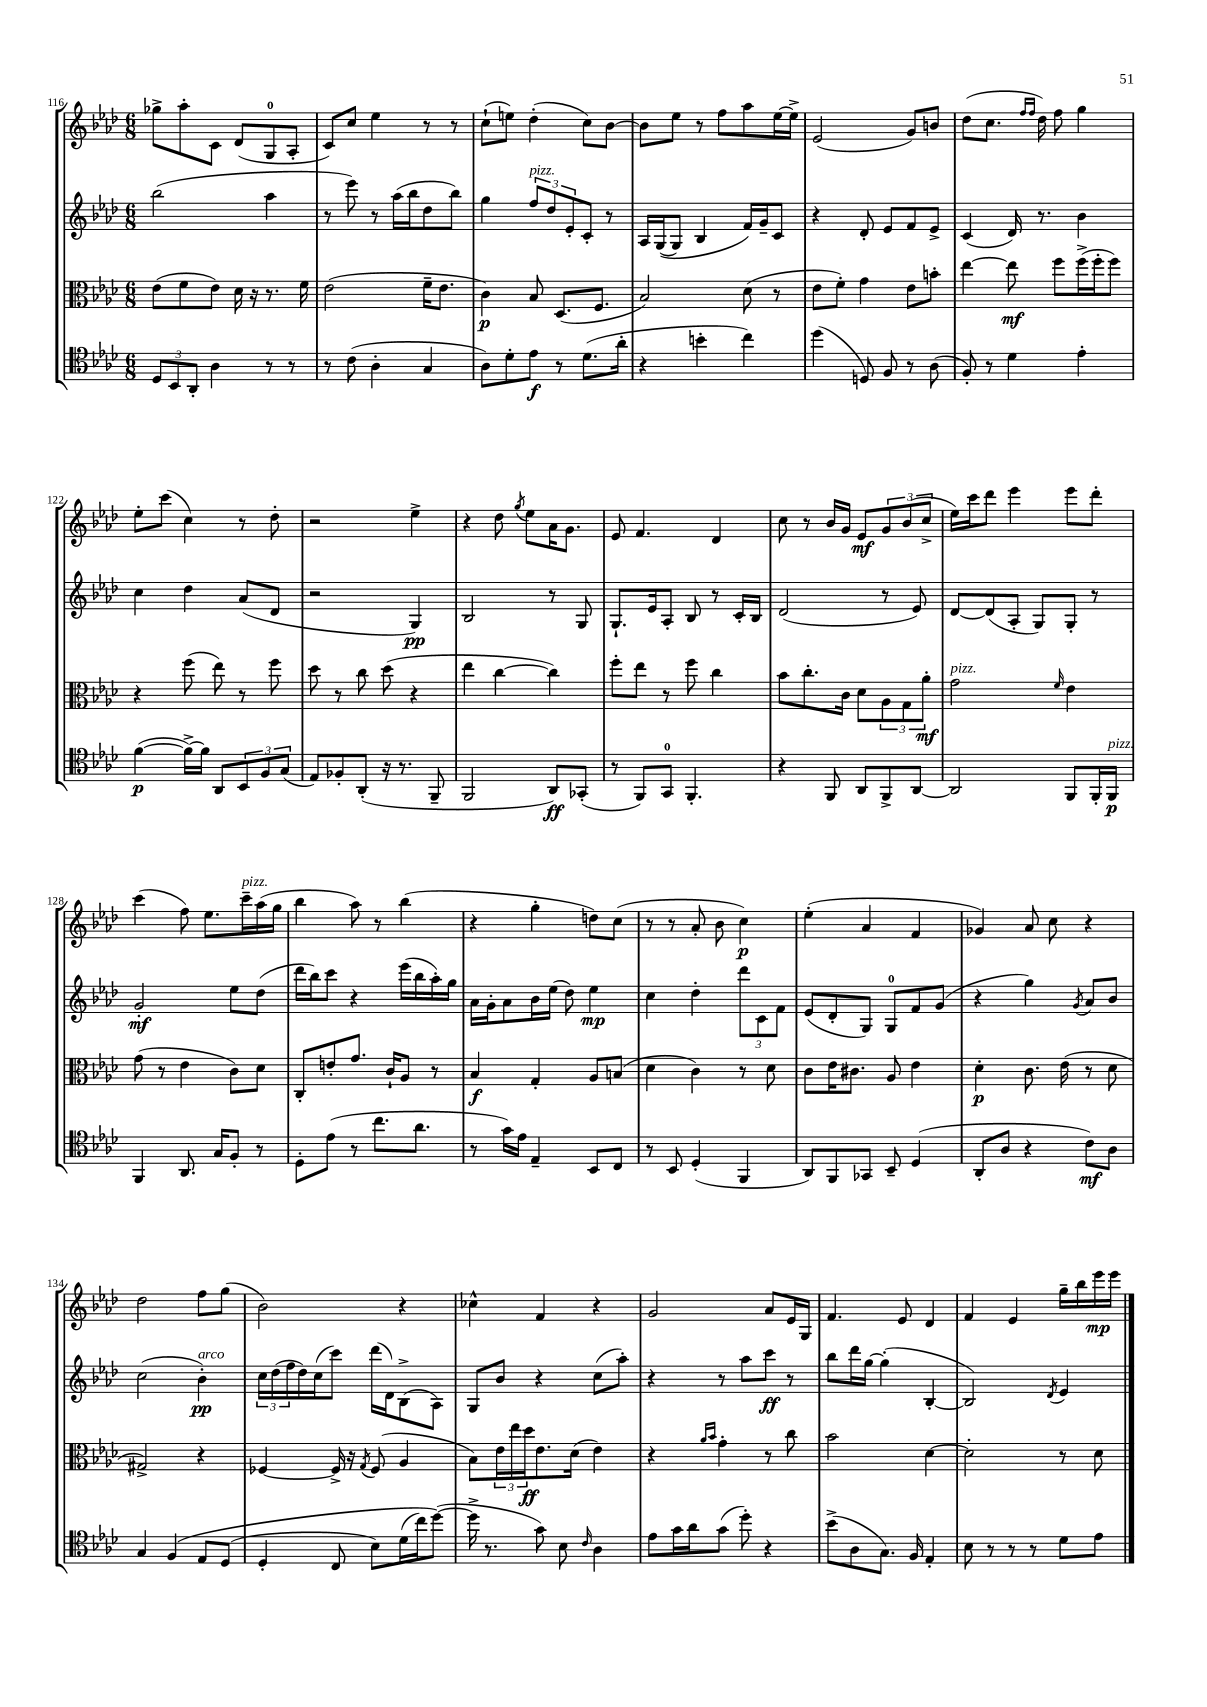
<<
\new StaffGroup <<
\new Staff = "s0" {
    \clef treble \key aes \major \numericTimeSignature \time 6/8
    ges''8-> aes''8-. c'8 des'8( g8-0 aes8-. |
    c'8) c''8 ees''4 r8 r8 |
    c''8-!( e''8) des''4-.( c''8) bes'8~ |
    bes'8 ees''8 r8 f''8 aes''8 ees''16~ ees''16-> |
    ees'2( g'8) b'8 |
    des''8( c''8. \grace { f''16 f''16 } des''16) f''8 g''4 |
    ees''8-. c'''8( c''4) r8 des''8-. |
    r2 ees''4-> |
    r4 des''8 \acciaccatura { g''8 } ees''8 aes'16 g'8. |
    ees'8 f'4. des'4 |
    c''8 r8 bes'16 g'16 ees'8\mf \tuplet 3/2 { g'8 bes'8( c''8-> } |
    ees''16) c'''16 des'''8 ees'''4 ees'''8 des'''8-. |
    c'''4( f''8) ees''8. c'''16--^\markup { \italic "pizz." } aes''16( g''16 |
    bes''4 aes''8) r8 bes''4( |
    r4 g''4-. d''8) c''8( |
    r8 r8 aes'8-. bes'8 c''4\p) |
    ees''4-.( aes'4 f'4 |
    ges'4) aes'8 c''8 r4 |
    des''2 f''8 g''8( |
    bes'2) r4 |
    ces''4-^ f'4 r4 |
    g'2 aes'8 ees'16 g16 |
    f'4. ees'8 des'4 |
    f'4 ees'4 g''16-- bes''16 ees'''16\mp ees'''16 \bar "|." |
}
\new Staff = "s1" {
    \clef treble \key aes \major \numericTimeSignature \time 6/8
    bes''2( aes''4 |
    r8 ees'''8) r8 aes''16( bes''16 des''8 bes''8) |
    g''4 \tuplet 3/2 { f''8^\markup { \italic "pizz." } des''8 ees'8-. } c'8-. r8 |
    aes16 g16(\( g8) bes4 f'16\) g'16-- c'8 |
    r4 des'8-. ees'8 f'8 ees'8-> |
    c'4( des'16) r8. bes'4 |
    c''4 des''4 aes'8( des'8 |
    r2 g4\pp) |
    bes2 r8 g8 |
    g8.-! ees'16 aes8-. bes8 r8 c'16-. bes16 |
    des'2( r8 ees'8) |
    des'8~ des'8( aes8-. g8) g8-. r8 |
    g'2-.\mf ees''8 des''8( |
    des'''16 bes''16) c'''8 r4 ees'''16( bes''16 aes''16-.) g''16 |
    aes'16 g'16-. aes'8 bes'16 ees''16( des''8) ees''4\mp |
    c''4 des''4-. \tuplet 3/2 { des'''8 c'8 f'8 } |
    ees'8( des'8-. g8) g8-0 f'8 g'8( |
    r4 g''4) \acciaccatura { g'8 } aes'8 bes'8 |
    c''2( bes'4-.\pp^\markup { \italic "arco" }) |
    \tuplet 3/2 { c''16 des''16( f''16 } des''16) c''16( c'''8) des'''16( des'16) bes8->( aes8) |
    g8 bes'8 r4 c''8( aes''8-.) |
    r4 r8 aes''8 c'''8\ff r8 |
    bes''8 des'''16 g''16~ g''4-.( bes4~-. |
    bes2) \acciaccatura { des'8 } ees'4 \bar "|." |
}
\new Staff = "s2" {
    \clef alto \key aes \major \numericTimeSignature \time 6/8
    ees'8( f'8 ees'8) des'16 r16 r8. f'16 |
    ees'2( f'16-- ees'8. |
    c'4\p) bes8 des8.( f8. |
    bes2) des'8( r8 |
    ees'8 f'8-.) g'4 ees'8 b'8-. |
    ees''4~ ees''8\mf f''8 f''16->( f''16-. f''8) |
    r4 f''8( ees''8) r8 f''8 |
    des''8 r8 c''8 des''8( r4 |
    ees''4 c''4~ c''4) |
    f''8-. ees''8 r8 f''8 c''4 |
    bes'8 c''8.-. c'16 des'8 \tuplet 3/2 { aes8 g8 aes'8-.\mf } |
    g'2^\markup { \italic "pizz." } \grace { f'16 } ees'4 |
    g'8( r8 ees'4 c'8) des'8 |
    c8-. e'8-. g'8. c'16-! aes8 r8 |
    bes4\f g4-. aes8 b8( |
    des'4 c'4) r8 des'8 |
    c'8 ees'16 cis'8. aes8 ees'4 |
    des'4-.\p c'8. ees'16( r8 des'8 |
    gis2->) r4 |
    fes4~ fes16-> r16 \acciaccatura { g8 } fes8( aes4 |
    bes8) \tuplet 3/2 { ees'16 ees''16 des''16\ff } ees'8. des'16( ees'4) |
    r4 \grace { aes'16 bes'16 } g'4-. r8 c''8 |
    bes'2 des'4~ |
    des'2-. r8 des'8 \bar "|." |
}
\new Staff = "s3" {
    \clef tenor \key aes \major \numericTimeSignature \time 6/8
    \tuplet 3/2 { des8 bes,8 aes,8-. } aes4 r8 r8 |
    r8 c'8( aes4-. g4 |
    aes8) des'8-. ees'8\f r8 des'8.( aes'16-. |
    r4 b'4-. c''4) |
    des''4( d8) f8 r8 aes8( |
    f8-.) r8 des'4 ees'4-. |
    f'4~\p( f'16~->) f'16 aes,8 \tuplet 3/2 { bes,8 f8 g8( } |
    ees8) fes8-. aes,8-.( r16 r8. f,8-- |
    f,2 aes,8\ff) ges,8-.( |
    r8 f,8) g,8-0 f,4.-. |
    r4 f,8 aes,8 f,8-> aes,8~ |
    aes,2 f,8 f,16-. f,16\p^\markup { \italic "pizz." } |
    f,4 aes,8. g16 f8-. r8 |
    des8-. ees'8( r8 c''8. aes'8. |
    r8 g'16) ees'16 ees4-- bes,8 c8 |
    r8 bes,8 des4-.( f,4 |
    aes,8) f,8 ges,8 bes,8-- des4( |
    aes,8-. aes8 r4 c'8\mf) aes8 |
    g4 f4\( ees8 des8( |
    des4-. c8 bes8) des'16( c''16) des''8~(\) |
    des''16-> r8. g'8) bes8 \grace { c'16 } aes4 |
    ees'8 g'16 aes'16 g'8( des''8-.) r4 |
    bes'8->( aes8 g8.) f16 ees4-. |
    bes8 r8 r8 r8 des'8 ees'8 \bar "|." |
}
>>
>>
\layout { \context { \Score currentBarNumber = #116 } }
